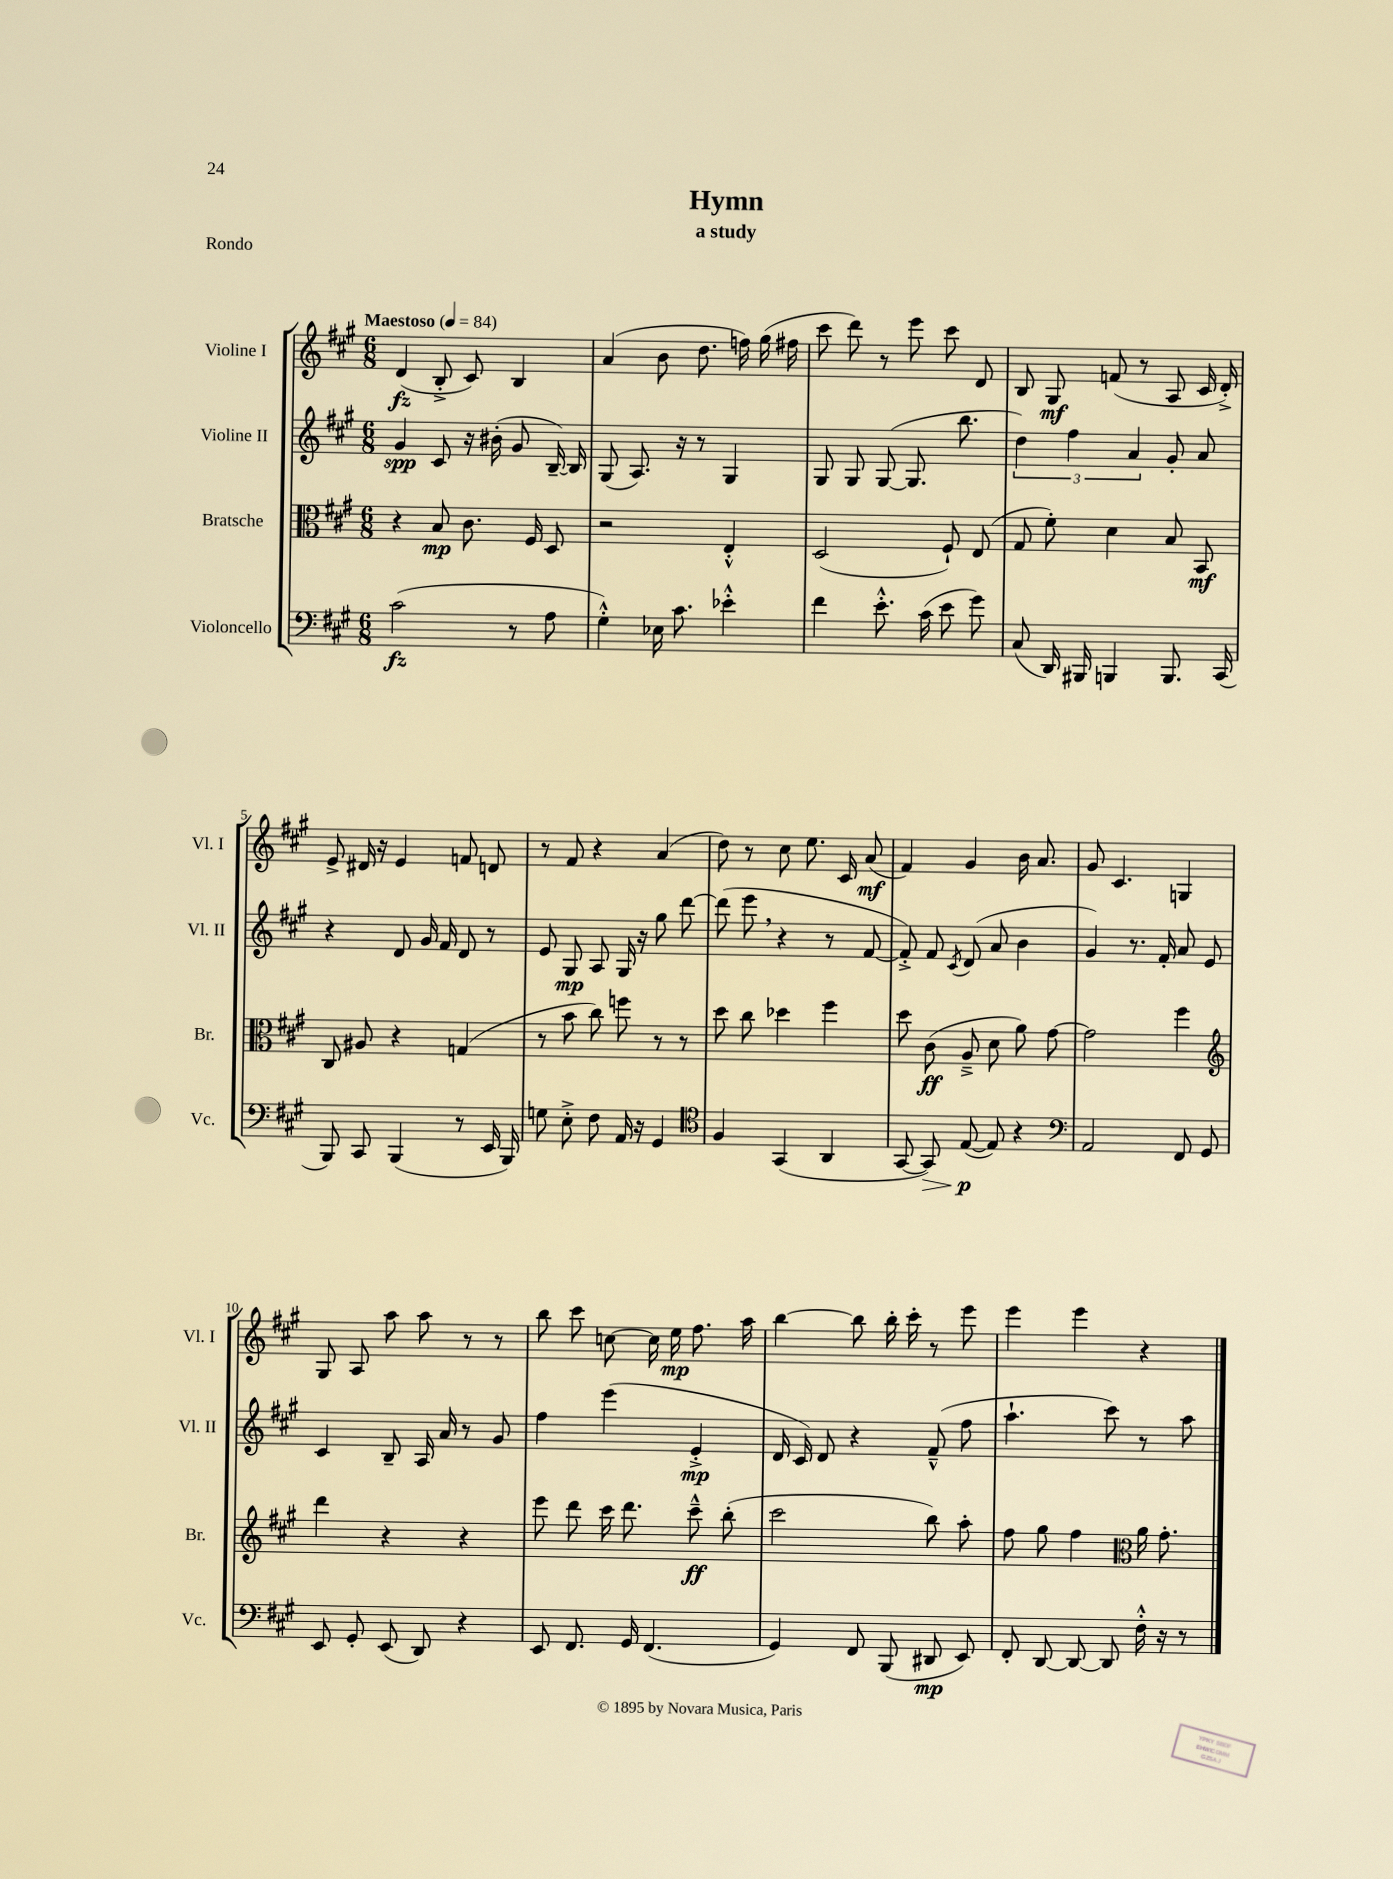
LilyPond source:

\header { title = "Hymn" subtitle = "a study" piece = "Rondo" }
<<
\new StaffGroup <<
\new Staff = "s0" \with { instrumentName = "Violine I" shortInstrumentName = "Vl. I" } {
    \clef treble \key a \major \numericTimeSignature \time 6/8 \tempo "Maestoso" 4 = 84
    \autoBeamOff d'4\fz( b8-.-> cis'8) b4 |
    a'4( b'8 d''8. f''16) gis''16( fis''16 |
    cis'''8 d'''8) r8 e'''8 cis'''8 d'8 |
    b8 gis8\mf f'8( r8 a8 cis'16 d'16-.->) |
    e'8-> dis'16 r16 e'4 f'8 d'8 |
    r8 fis'8 r4 a'4( |
    d''8) r8 cis''8 e''8. cis'16 a'8\mf( |
    fis'4) gis'4 b'16 a'8. |
    gis'8 cis'4. g4 |
    gis8 a8 a''8 a''8 r8 r8 |
    b''8 cis'''8 c''8~ c''16 e''16\mp fis''8. a''16 |
    b''4~ b''8 b''16-. cis'''16-. r8 e'''8 |
    e'''4 e'''4 r4 \bar "|." |
}
\new Staff = "s1" \with { instrumentName = "Violine II" shortInstrumentName = "Vl. II" } {
    \clef treble \key a \major \numericTimeSignature \time 6/8
    \autoBeamOff gis'4\spp cis'8 r16 bis'16-.( gis'8 b16~--) b16 |
    gis8( a8.) r16 r8 gis4 |
    gis8 gis8 gis8~( gis8. b''8. |
    \tuplet 3/2 { d''4) fis''4 a'4 } gis'8-. a'8 |
    r4 d'8 gis'16 fis'16 d'8 r8 |
    e'8 gis8\mp a8 gis16 r16 gis''8 d'''8~ |
    d'''8( e'''8 \breathe r4 r8 fis'8~ |
    fis'8-.->) fis'8 \acciaccatura { cis'8 } d'8( a'8 b'4 |
    gis'4) r8. fis'16-. a'8 e'8 |
    cis'4 b8-- a16 a'16 r8 gis'8 |
    fis''4 e'''4( e'4-.->\mp |
    d'16 cis'16) d'8 r4 fis'8---^( fis''8 |
    a''4.-! cis'''8) r8 a''8 \bar "|." |
}
\new Staff = "s2" \with { instrumentName = "Bratsche" shortInstrumentName = "Br." } {
    \clef alto \key a \major \numericTimeSignature \time 6/8
    \autoBeamOff r4 b8\mp cis'8. fis16 d8 |
    r2 e4-.-^ |
    d2( fis8-!) e8( |
    gis8 fis'8-.) d'4 b8 b,8\mf |
    cis8 ais8 r4 g4( |
    r8 b'8 cis''8) f''8 r8 r8 |
    d''8 cis''8 des''4 fis''4 |
    d''8 cis'8\ff( a8---> d'8 a'8) gis'8~ |
    gis'2 fis''4 |
    \clef treble d'''4 r4 r4 |
    e'''8 d'''8 cis'''16 d'''8. cis'''8---^\ff b''8-.( |
    cis'''2 b''8) a''8-. |
    fis''8 gis''8 fis''4 \clef alto a'16 gis'8.-. \bar "|." |
}
\new Staff = "s3" \with { instrumentName = "Violoncello" shortInstrumentName = "Vc." } {
    \clef bass \key a \major \numericTimeSignature \time 6/8
    \autoBeamOff cis'2\fz( r8 a8 |
    gis4-.-^) ees16 cis'8. ees'4-.-^ |
    fis'4 e'8.-.-^ cis'16( e'8 gis'8) |
    cis8( d,16) bis,,16 b,,4 b,,8. cis,16( |
    b,,8) cis,8 b,,4( r8 e,16 b,,16) |
    g8 e8-.-> fis8 a,16 r16 gis,4 |
    \clef tenor fis4 gis,4( a,4 |
    gis,8~ gis,8\>) e8~\p\!( e8) r4 |
    \clef bass a,2 fis,8 gis,8 |
    e,8 gis,8-. e,8( d,8) r4 |
    e,8 fis,8. gis,16 fis,4.( |
    gis,4) fis,8 b,,8( dis,8\mp e,8) |
    fis,8-. d,8~ d,8~ d,8 fis16-.-^ r16 r8 \bar "|." |
}
>>
>>
